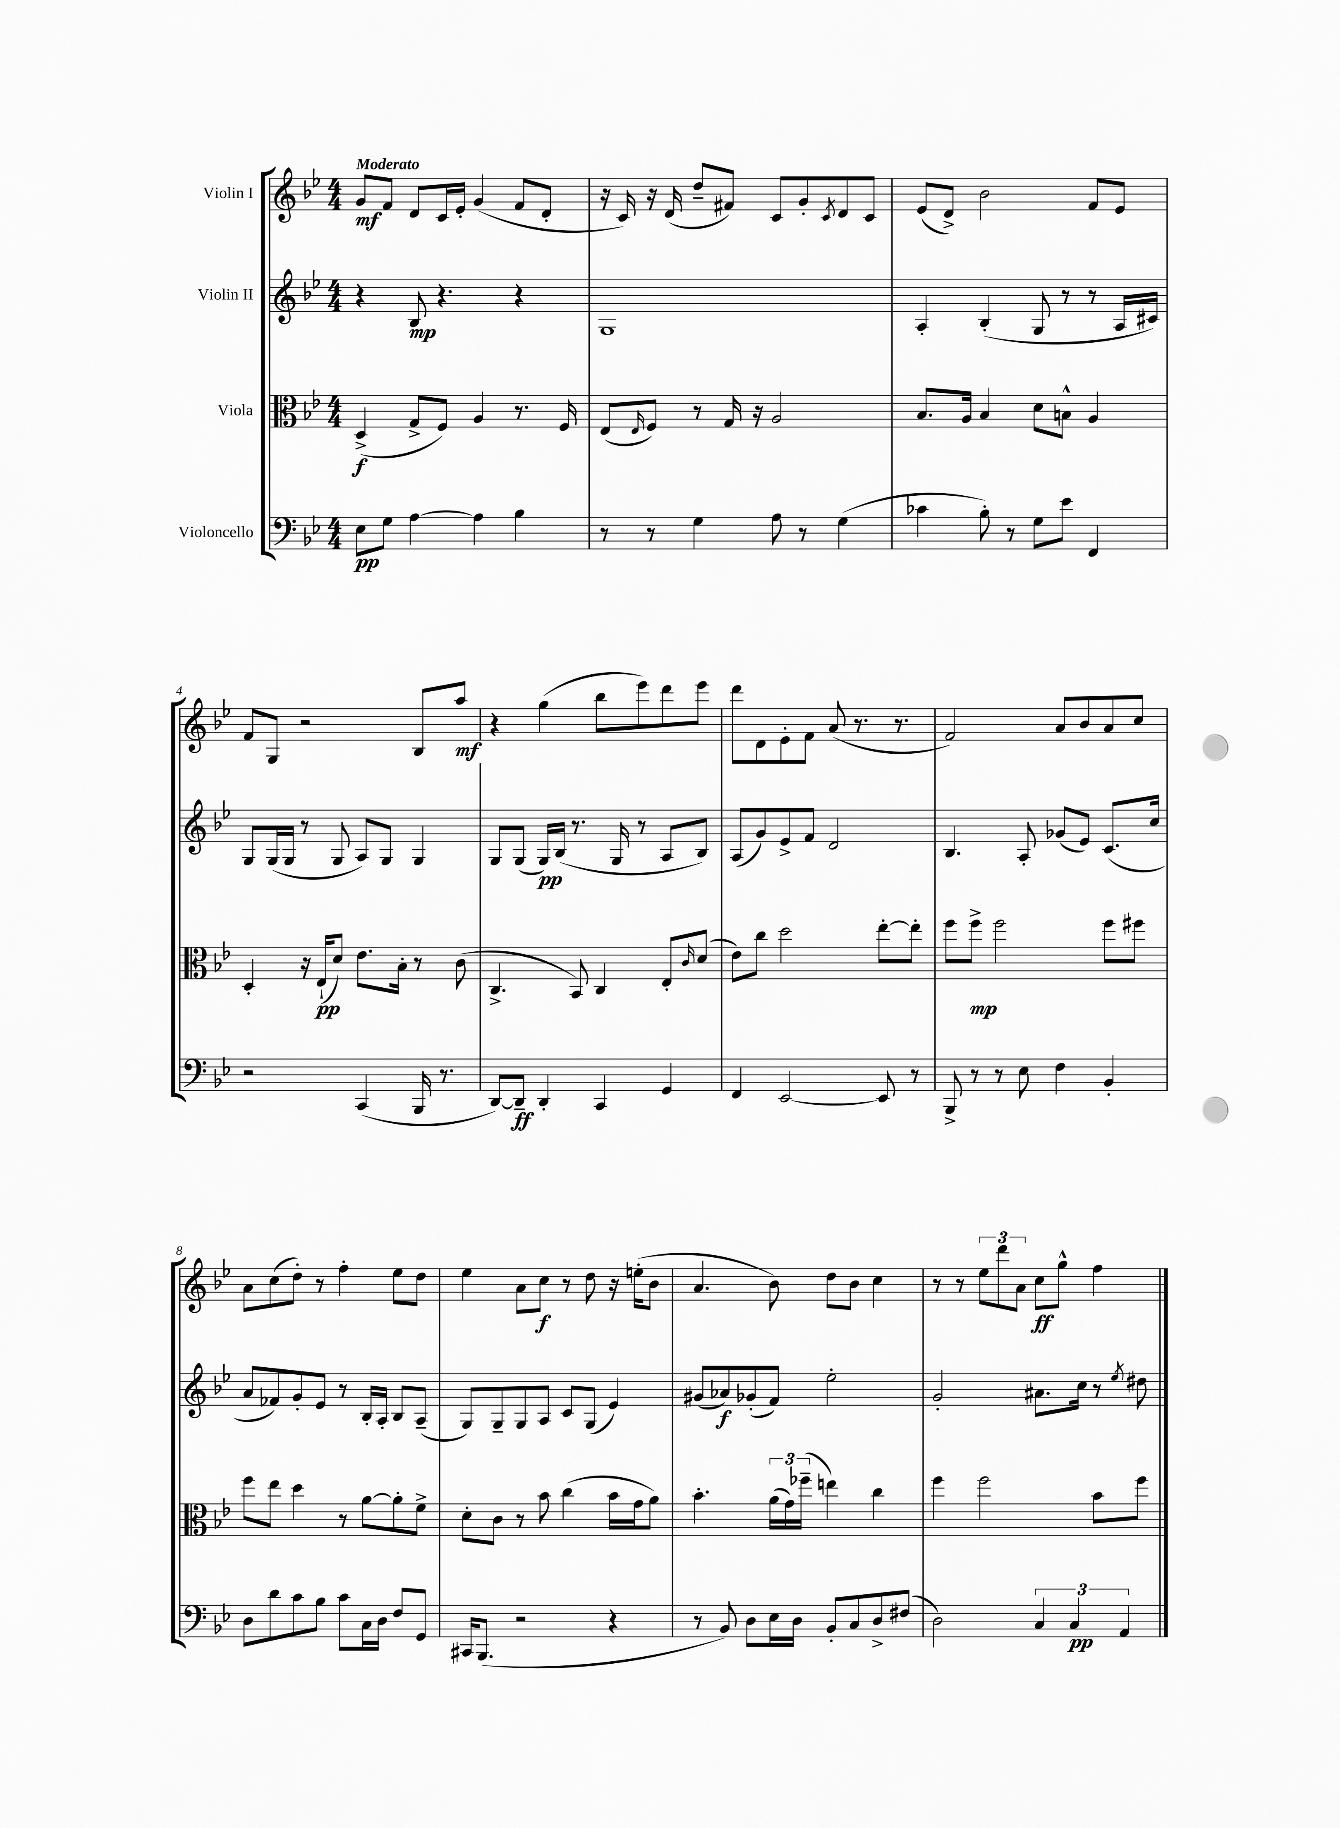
<<
\new StaffGroup <<
\new Staff = "s0" \with { instrumentName = "Violin I" } {
    \clef treble \key bes \major \numericTimeSignature \time 4/4 \tempo "Moderato"
    g'8\mf f'8 d'8 c'16 ees'16-. g'4( f'8 d'8-. |
    r16 c'16) r16 d'16( d''8-- fis'8) c'8 g'8-. \acciaccatura { c'8 } d'8 c'8 |
    ees'8( d'8->) bes'2 f'8 ees'8 |
    f'8 g8 r2 bes8 a''8\mf |
    r4 g''4( bes''8 ees'''8) d'''8 ees'''8 |
    d'''8 d'8 ees'8-. f'8 a'8( r8. r8. |
    f'2) a'8 bes'8 a'8 c''8 |
    a'8 c''8( d''8-.) r8 f''4-. ees''8 d''8 |
    ees''4 a'8 c''8\f r8 d''8 r16 e''16-.( bes'8 |
    a'4. bes'8) d''8 bes'8 c''4 |
    r8 r8 \tuplet 3/2 { ees''8 d'''8 a'8 } c''8\ff g''8-^ f''4 \bar "|." |
}
\new Staff = "s1" \with { instrumentName = "Violin II" } {
    \clef treble \key bes \major \numericTimeSignature \time 4/4
    r4 bes8\mp r4. r4 |
    g1 |
    a4-. bes4-.( g8 r8 r8 a16 cis'16) |
    g8 g16( g16 r8 g8 a8) g8 g4 |
    g8 g8( g16\pp) bes16( r8. g16 r8 a8 bes8) |
    a8( g'8) ees'8-> f'8 d'2 |
    bes4. a8-. ges'8( ees'8) c'8.( c''16 |
    a'8 fes'8) g'8-. ees'8 r8 bes16-. a16-. bes8 a8--( |
    g8) g8-- g8 a8 c'8 g8( ees'4) |
    gis'8( aes'8\f) ges'8-.( f'8) ees''2-. |
    g'2-. ais'8. c''16 r8 \acciaccatura { ees''8 } dis''8 \bar "|." |
}
\new Staff = "s2" \with { instrumentName = "Viola" } {
    \clef alto \key bes \major \numericTimeSignature \time 4/4
    d4->\f( g8-> f8) a4 r8. f16 |
    ees8( \grace { ees16 } f8) r8 g16 r16 a2 |
    bes8. a16 bes4 d'8 b8-^ a4 |
    d4-. r16 ees16-!\pp( d'8) ees'8. bes16-. r8 c'8( |
    c4.-> bes,8) c4 ees8-. \grace { c'16 } d'8( |
    ees'8) c''8 d''2 ees''8~-. ees''8-. |
    f''8 f''8->\mp f''2 f''8 fis''8 |
    f''8 ees''8 d''4 r8 a'8~ a'8-. f'8-> |
    d'8-. c'8 r8 bes'8 c''4( bes'16 g'16 a'8) |
    bes'4.-. \tuplet 3/2 { a'16( g'16) fes''16--( } e''4) c''4 |
    f''4 f''2 bes'8 f''8 \bar "|." |
}
\new Staff = "s3" \with { instrumentName = "Violoncello" } {
    \clef bass \key bes \major \numericTimeSignature \time 4/4
    ees8\pp g8 a4~ a4 bes4 |
    r8 r8 g4 a8 r8 g4( |
    ces'4 bes8-.) r8 g8 ees'8 f,4 |
    r2 c,4( bes,,16 r8. |
    d,8~) d,8--\ff d,4-. c,4 g,4 |
    f,4 ees,2~ ees,8 r8 |
    bes,,8-> r8 r8 ees8 f4 bes,4-. |
    d8 d'8 c'8 bes8 c'8 c16 d16 f8 g,8 |
    cis,16 bes,,8.( r2 r4 |
    r8 bes,8) d8 ees16 d16 bes,8-. c8 d8-> fis8( |
    d2) \tuplet 3/2 { c4 c4\pp a,4 } \bar "|." |
}
>>
>>
